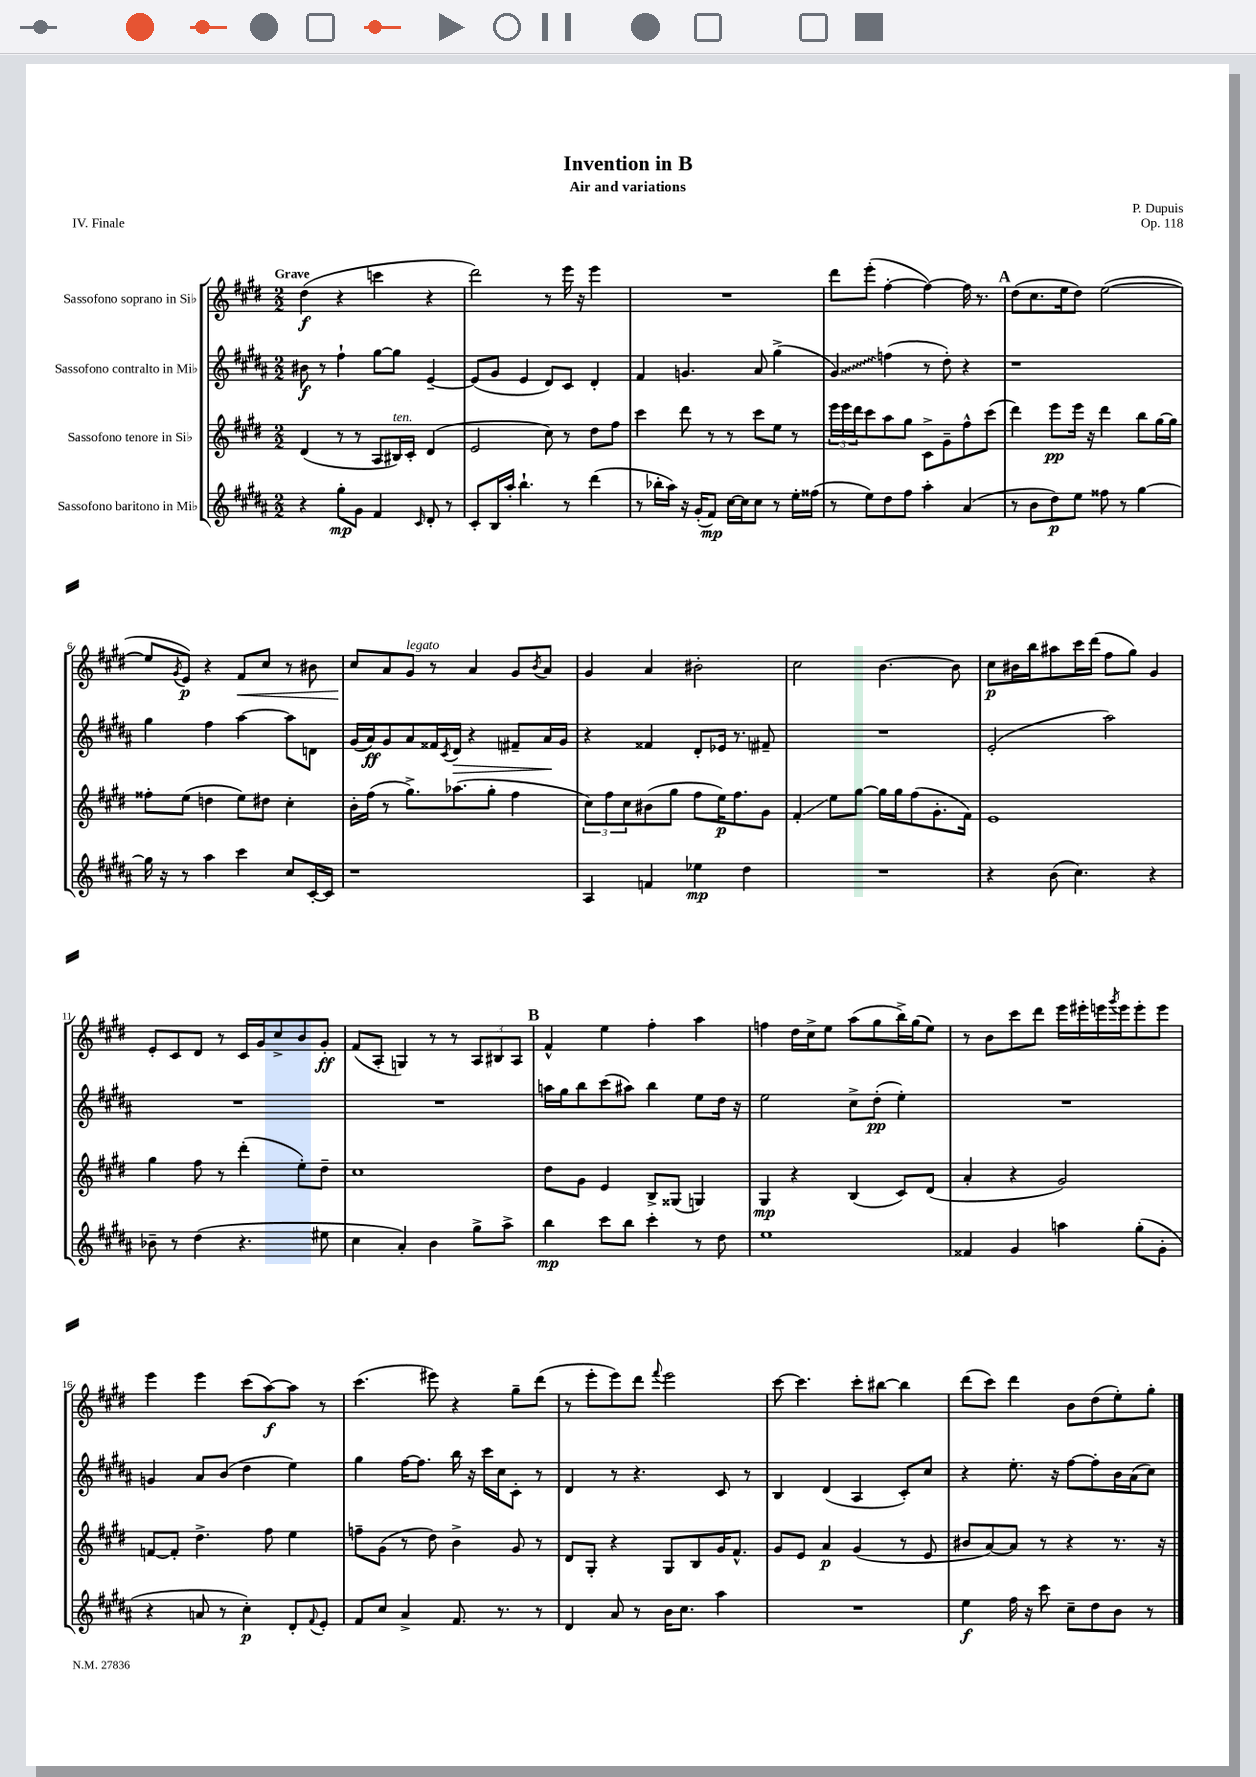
\header { title = "Invention in B" composer = "P. Dupuis" subtitle = "Air and variations" opus = "Op. 118" piece = "IV. Finale" }
<<
\new StaffGroup <<
\new Staff = "s0" \with { instrumentName = "Sassofono soprano in Sib" } {
    \clef treble \key e \major \numericTimeSignature \time 2/2 \tempo "Grave"
    dis''4\f( r4 c'''4 r4 |
    dis'''2) r8 e'''16 r16 e'''4 |
    R1 |
    dis'''8 e'''8-.( fis''4~-. fis''4~) fis''16 r8. |
    \mark \markup { \bold "A" } dis''8( cis''8. e''16 dis''8) e''2~( |
    e''8 \acciaccatura { gis'8 } e'8\p) r4 fis'8\< cis''8 r8 bis'8 |
    cis''8\! a'8 gis'8^\markup { \italic "legato" } r8 a'4 gis'8 \acciaccatura { b'8 } a'8 |
    gis'4 a'4 bis'2-. |
    cis''2 b'4.~ b'8 |
    cis''8\p bis'16 b''16 ais''8 cis'''16 dis'''16( fis''8 gis''8) gis'4 |
    e'8-. cis'8 dis'8 r8 cis'16 gis'16 cis''8-> b'8 gis'8-.\ff |
    fis'8( a8-. g4) r8 r8 \tuplet 3/2 { a8 bis8 a8 } |
    \mark \markup { \bold "B" } fis'4-^ e''4 fis''4-. a''4 |
    f''4 dis''16 cis''16-> e''8 a''8( gis''8 b''16->) gis''16( e''8) |
    r8 b'8 cis'''8 dis'''8 e'''16 eis'''16-. e'''16 \acciaccatura { gis'''8 } e'''16 e'''8-. e'''8 |
    e'''4 e'''4 cis'''8( a''8~\f) a''8 r8 |
    cis'''4.( eis'''8) r4 gis''8-- dis'''8( |
    r8 e'''8-. e'''8) dis'''8 \appoggiatura { fis'''8 } e'''2 |
    cis'''8~ cis'''4. cis'''8-. bis''8~ bis''4 |
    dis'''8( cis'''8) dis'''4 b'8 dis''8( e''8-.) gis''8-. \bar "|." |
}
\new Staff = "s1" \with { instrumentName = "Sassofono contralto in Mib" } {
    \clef treble \key b \major \numericTimeSignature \time 2/2
    bis'8\f r8 fis''4-! gis''8~ gis''8 e'4~-- |
    e'8( gis'8 e'4 dis'8) cis'8 dis'4-. |
    fis'4 g'4. ais'8 gis''4->( |
    \once \override Glissando.style = #'zigzag gis'4\glissando) f''4( r8 dis''8-.) r4 |
    \mark \markup { \bold "A" } r1 |
    gis''4 fis''4 ais''4~ ais''8 d'8 |
    gis'16( ais'16\ff) gis'8 ais'8 fisis'16 \acciaccatura { cis'8 } dis'16\> r4 fis'8-- ais'16\! gis'16 |
    r4 fisis'4 dis'8-. ees'16 r8. fis'8-- |
    R1 |
    e'2-.( ais''2) |
    R1 |
    R1 |
    \mark \markup { \bold "B" } a''16 gis''16 b''8 cis'''8( ais''8) b''4 e''8 dis''16 r16 |
    e''2 cis''8-> dis''8-.\pp( e''4-.) |
    R1 |
    g'4 ais'8 b'8( dis''4 e''4) |
    gis''4 fis''16~ fis''8. b''16 r16 cis'''16 cis''16 cis'8-. r8 |
    dis'4 r8 r4. cis'8 r8 |
    b4 dis'4( ais4 cis'8-.) cis''8 |
    r4 e''8.-. r16 fis''8~ fis''8-. b'16 ais'16( cis''8) \bar "|." |
}
\new Staff = "s2" \with { instrumentName = "Sassofono tenore in Sib" } {
    \clef treble \key e \major \numericTimeSignature \time 2/2
    dis'4( r8 r8 a8 bis16^\markup { \italic "ten." }) cis'16-. dis'4( |
    e'2 cis''8) r8 dis''8 fis''8 |
    cis'''4 dis'''8 r8 r8 cis'''8 e''8 r8 |
    \tuplet 3/2 { e'''16 e'''16 dis'''16 } cis'''8 a''8 gis''8 cis'8-> gis'8-- fis''8-^ cis'''8( |
    \mark \markup { \bold "A" } dis'''4) e'''8\pp e'''16 r16 dis'''4 b''8 gis''16~ gis''16 |
    fisis''8-. e''8( d''4 e''8) dis''8 cis''4-. |
    b'16-. fis''16( r8 gis''8.->) aes''8.( gis''8-. fis''4 |
    \tuplet 3/2 { cis''8) fis''8 cis''8 } bis'8( gis''8 fis''8 e''16\p) fis''8. gis'8 |
    fis'4-.\glissando e''8 gis''8~ gis''16 gis''16 fis''8( gis'8.-. fis'16) |
    e'1 |
    gis''4 fis''8 r8 dis'''4-.( e''8-.) dis''8-- |
    cis''1 |
    \mark \markup { \bold "B" } dis''8 gis'8 e'4 b8-> gisis8( g4) |
    gis4\mp r4 b4( cis'8) dis'8( |
    a'4-. r4 gis'2) |
    f'8~ f'8-. dis''4.-> fis''8 e''4 |
    f''8-- gis'8( r8 dis''8) b'4-> gis'8 r8 |
    dis'8 gis8-. r4 gis8 b8 gis'16 fis'8.-^ |
    gis'8 e'8 a'4\p gis'4( r8 e'8 |
    bis'8 a'8~) a'8 r8 r4 r8. r16 \bar "|." |
}
\new Staff = "s3" \with { instrumentName = "Sassofono baritono in Mib" } {
    \clef treble \key b \major \numericTimeSignature \time 2/2
    r4 gis''8-.\mp gis'8 fis'4 \grace { cis'16 } dis'8-. r8 |
    cis'8-. b16 ais''16-. b''4.-! r8 dis'''4( |
    r8 bes''16-. ais''16) r16 gis'16-.( fis'8\mp) cis''16~ cis''16 cis''8 r8 e''16-. fisis''16( |
    r8 e''8) dis''8 fis''8 ais''4-. ais'4( |
    \mark \markup { \bold "A" } r8 b'8 dis''8\p) e''8 fisis''8 r8 gis''4~ |
    gis''16 r16 r8 ais''4 cis'''4 cis''8 cis'16~-. cis'16 |
    r1 |
    ais4 f'4 ees''4\mp dis''4 |
    R1 |
    r4 b'8( cis''4.) r4 |
    bes'8-- r8 dis''4( r4. eis''8 |
    cis''4 ais'4-.) b'4 gis''8-> ais''8-> |
    \mark \markup { \bold "B" } b''4\mp cis'''8 b''8 cis'''4-. r8 dis''8 |
    e''1 |
    fisis'4 gis'4 a''4 gis''8-.( gis'8-. |
    r4 a'8 r8 cis''4-.\p) dis'8-. \appoggiatura { fis'8 } e'8-. |
    fis'8 cis''8 ais'4-> fis'8. r8. r8 |
    dis'4 ais'8 r8 b'16 cis''8. ais''4 |
    R1 |
    e''4\f fis''16 r16 cis'''8 cis''8-- dis''8 b'8 r8 \bar "|." |
}
>>
>>
